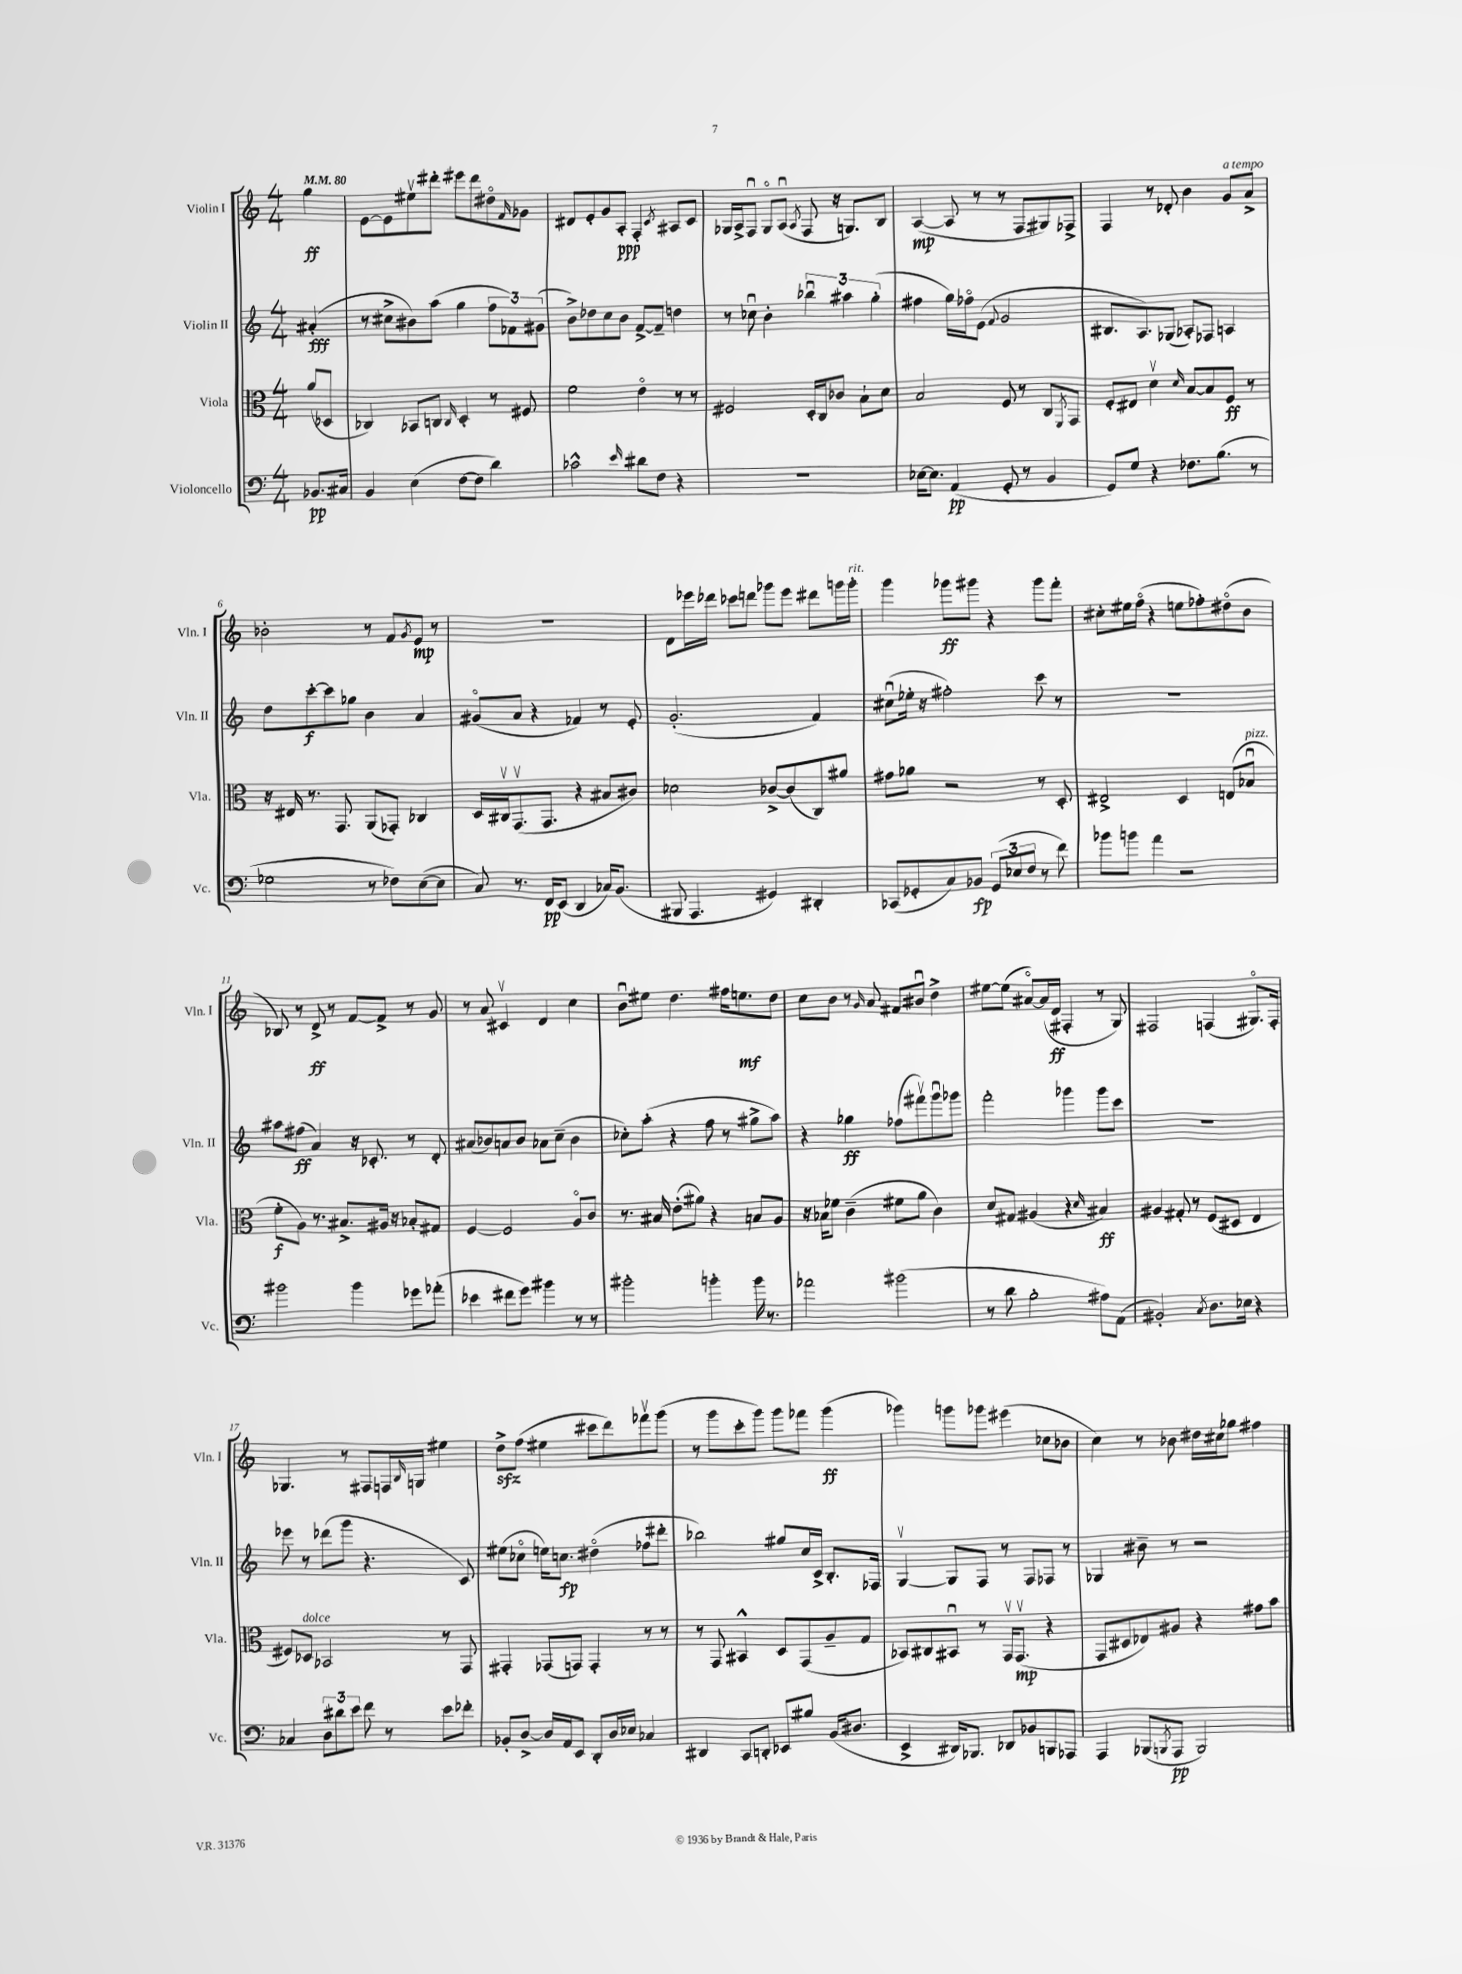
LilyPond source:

<<
\new StaffGroup <<
\new Staff = "s0" \with { instrumentName = "Violin I" shortInstrumentName = "Vln. I" } {
    \clef treble \key c \major \numericTimeSignature \time 4/4 \partial 4 \tempo 4 = 80
    g''4\ff |
    e'8~ e'8 eis''8\upbow dis'''8-. eis'''8 dis'''8 dis''8\flageolet \grace { f'16 } ges'8 |
    dis'8 e'8-. g'8 a8-.\ppp f4-. \acciaccatura { c'8 } ais8 c'8 |
    ges16 a16-> f8\downbow ges8\flageolet a8\downbow( \acciaccatura { a8 } f8 r16 g8.) b8 |
    a4~\mp( a8 r8 r8 f8 gis8) fes8-> |
    f4 r8 des'8-. b'4 g'8^\markup { \italic "a tempo" } a'8-> |
    bes'2-. r8 f'8 \acciaccatura { g'8 } e'8\mp r8 |
    R1 |
    d'8 ees'''16 des'''16 ces'''8 d'''8 ges'''8 ees'''8 dis'''8 g'''16 g'''16-.^\markup { \italic "rit." } |
    g'''4 ges'''8\ff gis'''8 r4 gis'''8 f'''8-. |
    cis''8-. eis''16 f''16\flageolet( r4 e''8 fes''8-.) dis''8\flageolet( b'8 |
    bes8) r8 d'8->\ff r8 f'8~ f'8-> r8 g'8 |
    r8 a'8 cis'4\upbow d'4 c''4 |
    b'8\downbow eis''8 d''4. fis''16 e''8.\mf d''8 |
    c''8 b'8 r8 \grace { g'16 } a'8 fis'8 bis'8\downbow d''4-> |
    eis''8~ eis''8( ais'8~\flageolet) ais'16( d'16\ff fis4-. r8 g8) |
    fis2 f4( gis8.\flageolet) f16-. |
    ges4. r8 fis8 f16 \grace { b16 } g16 eis''4 |
    d''8->\sfz f''8( eis''4 cis'''8 d'''8) fes'''8\upbow g'''8( |
    r8 g'''8 c'''8-. g'''8) g'''8 fes'''8 g'''4\ff( |
    ges'''4) g'''8 ges'''8 eis'''4( ces''8 bes'8 |
    c''4) r8 bes'8 dis''16 cis''16 ges''8 fis''4 \bar "|." |
}
\new Staff = "s1" \with { instrumentName = "Violin II" shortInstrumentName = "Vln. II" } {
    \clef treble \key c \major \numericTimeSignature \time 4/4 \partial 4
    ais'4-.\fff( |
    r8 cis''8-> bis'8) a''8( g''4 \tuplet 3/2 { f''8 fes'8) gis'8( } |
    b'8->) des''8 c''8 b'8 f'8~-> f'8-- d''4 |
    r8 ces''8\downbow b'4-. \tuplet 3/2 { bes''4\downbow ais''4 g''4-.( } |
    fis''4 g''16) fes''16\flageolet e'8( \appoggiatura { f'8 } g'2 |
    bis8. a8.) ges8( aes8-.) fes8 a4 |
    d''8 c'''8~-.\f c'''8 ges''8 b'4 a'4 |
    gis'8\flageolet( a'8 r4 fes'4) r8 e'8-. |
    g'2.-.( f'4) |
    cis''8\downbow( ees''16-. r16 fis''2-.) c'''8 r8 |
    R1 |
    ais''8 fis''8\ff( a'4) r16 ces'8.-. r8 d'8-. |
    ais'8( bes'8) a'8 bes'8 aes'8 c''8--( bes'4 |
    ces''8-.) a''8-.( r4 f''8 r8 gis''8-> a''8) |
    r4 ges''4\ff fes''8( fis'''8\upbow) g'''8\downbow ges'''8 |
    f'''2-. ges'''4 ges'''8 c'''8 |
    R1 |
    ees'''8 r8 des'''8( g'''8 r4. c'8) |
    eis''8( ces''8\flageolet e''16) c''8.\fp dis''4\flageolet( fes''8 dis'''8-. |
    bes''2) gis''8 c''16 c'16-> b8.-. fes16 |
    g4~\upbow g8 f8 r8 f8 fes8 r8 |
    ges4 bis'8-- r8 r2 \bar "|." |
}
\new Staff = "s2" \with { instrumentName = "Viola" shortInstrumentName = "Vla." } {
    \clef alto \key c \major \numericTimeSignature \time 4/4 \partial 4
    a'8( des8 |
    ces4) bes,8 c8 \grace { c16 } d4-. r8 fis8 |
    f'2 e'4\flageolet r8 r8 |
    fis2 d16-. c16 ces'8 b8-! d'8 |
    b2 f8 r8 c8 \acciaccatura { f,8 } g,8 |
    f8-. eis8 d'4\upbow \grace { d'16 } b8~ b8 f8\ff r8 |
    r16 eis16 r8. g,8. a,8( ges,8-.) ces4 |
    d16 cis16\upbow g,8.\upbow( g,8. r4 bis8 cis'8) |
    des'2 ces'8~-> ces'8( c8) ais'8 |
    gis'8 aes'8 r2 r8 d8-. |
    eis2-> d4 e8( bes8\downbow^\markup { \italic "pizz." } |
    f'8-.\f a8) r8. bis8.-> ais16 r16 bes8-. gis8 |
    f4~ f2 a8\flageolet c'8 |
    r8. bis16 e'8-.( ais'8) r4 b8 a8 |
    r16 bes16 fes'8 c'4--( fis'8 a'8 c'4) |
    d'8 gis8 ais4( r4 \grace { d'16 } bis4\ff) |
    ais4 gis8-. r8 f8( dis8 e4 |
    fis8) des8^\markup { \italic "dolce" } bes,2 r8 g,8 |
    gis,4-. ges,8( g,8) g,4-. r8 r8 |
    r8 g,8 bis,4-^ d8 g,8( a8-- g8 |
    bes,8) cis8 bis,8\downbow r8 g,16\upbow g,8.\upbow\mp( r4 |
    g,8 dis8 ees8) ais8 r4 gis'8 b'8 \bar "|." |
}
\new Staff = "s3" \with { instrumentName = "Violoncello" shortInstrumentName = "Vc." } {
    \clef bass \key c \major \numericTimeSignature \time 4/4 \partial 4
    bes,8.\pp cis16 |
    b,4 e4( f8~ f8 d'4) |
    ces'2-^ \grace { e'16 } dis'8 f8 r4 |
    R1 |
    ees16~ ees8. a,4\pp( g,8-. r8 b,4 |
    g,8) g8 r4 fes8. b8.( r8 |
    ges2 r8 fes8) e8~( e8 |
    c8) r8. f,16\pp e,8( d,4 ces16) b,8.( |
    bis,,8 a,,4. gis,4) dis,4-. |
    ces,8( ges,8-. c8) bes,8\fp \tuplet 3/2 { ges,8( ees8 f8 } r8 f'8) |
    bes'8 b'8 a'4 r2 |
    bis'2 bis'4 ges'8 aes'8-.( |
    ees'4 fis'8 g'8) bis'4 r8 r8 |
    bis'2-. b'4-. b'16 r8. |
    aes'2 bis'2( |
    r8 d'8 b2-. ais8) a,8( |
    bis,2-.) \acciaccatura { c8 } d8. ees16 r4 |
    ces4 \tuplet 3/2 { d8 dis'8 e'8 } f'8 r8 e'8 fes'8-. |
    bes,8-. d8~-> d16 a,16 e,8 d,8-. d16 ees16 ces4 |
    dis,4 c,8 d,8-. ees,8 bis8 b,16( dis8. |
    e,4-> dis,16) bes,,8. des,8 bes,8 b,,8 aes,,8 |
    a,,4 bes,,8( \acciaccatura { b,,8 } a,,8\pp b,,2) \bar "|." |
}
>>
>>
